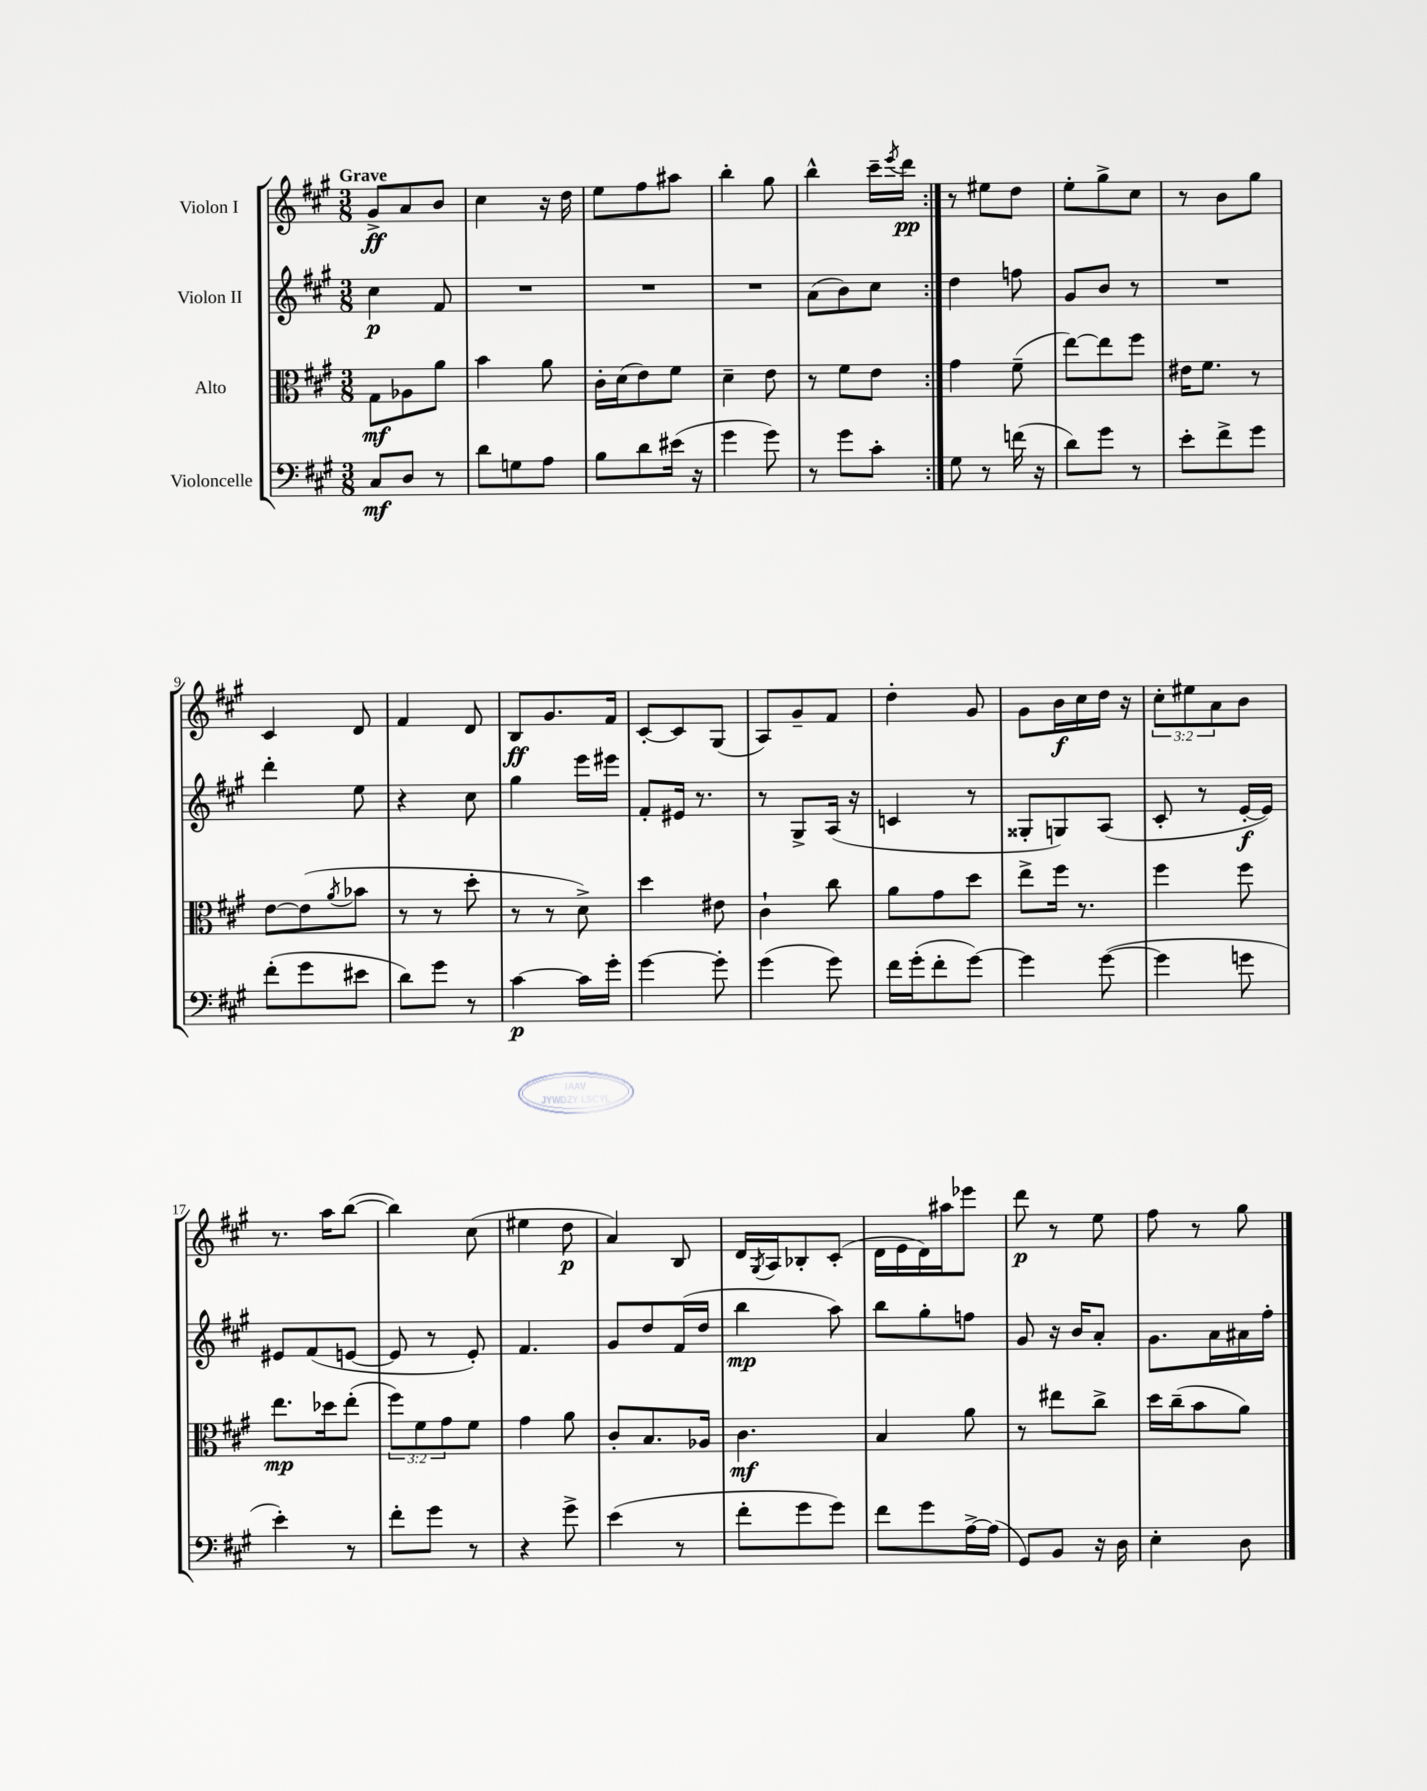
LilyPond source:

<<
\new StaffGroup <<
\new Staff = "s0" \with { instrumentName = "Violon I" } {
    \clef treble \key a \major \numericTimeSignature \time 3/8 \override Staff.TupletNumber.text = #tuplet-number::calc-fraction-text \tempo "Grave"
    \repeat volta 2 { gis'8->\ff a'8 b'8 |
    cis''4 r16 d''16 |
    e''8 fis''8 ais''8 |
    b''4-. gis''8 |
    b''4-^ cis'''16-- \acciaccatura { e'''8 } d'''16\pp | }
    r8 eis''8 d''8 |
    e''8-. gis''8-> cis''8 |
    r8 b'8 gis''8 |
    cis'4 d'8 |
    fis'4 d'8 |
    b8\ff gis'8. fis'16 |
    cis'8~-. cis'8 gis8( |
    a8) gis'8-- fis'8 |
    d''4-. gis'8 |
    gis'8 b'16\f cis''16 d''16 r16 |
    \tuplet 3/2 { cis''8-. eis''8 a'8 } b'8 |
    r8. a''16 b''8~( |
    b''4) cis''8( |
    eis''4 d''8\p |
    a'4) b8 |
    d'16 \acciaccatura { gis8 } a16 bes8-. cis'8-.( |
    d'16 e'16 d'16) ais''16 ees'''8 |
    d'''8\p r8 e''8 |
    fis''8 r8 gis''8 \bar "|." |
}
\new Staff = "s1" \with { instrumentName = "Violon II" } {
    \clef treble \key a \major \numericTimeSignature \time 3/8
    \repeat volta 2 { cis''4\p fis'8 |
    R4. |
    R4. |
    R4. |
    a'8( b'8) cis''8 | }
    d''4 f''8 |
    gis'8 b'8 r8 |
    R4. |
    d'''4-. e''8 |
    r4 cis''8 |
    gis''4 e'''16 eis'''16 |
    fis'8-. eis'16 r8. |
    r8 gis8-> a16( r16 |
    c'4 r8 |
    gisis8-. g8) a8( |
    cis'8-. r8 e'16~-.\f e'16) |
    eis'8 fis'8( e'8~ |
    e'8 r8 e'8-.) |
    fis'4. |
    gis'8 d''8 fis'16( d''16 |
    b''4\mp a''8) |
    b''8 gis''8-. f''8 |
    gis'8 r16 b'16 a'8-. |
    gis'8. a'16 ais'16 fis''16-. \bar "|." |
}
\new Staff = "s2" \with { instrumentName = "Alto" } {
    \clef alto \key a \major \numericTimeSignature \time 3/8 \override Staff.TupletNumber.text = #tuplet-number::calc-fraction-text
    \repeat volta 2 { gis8\mf aes8 a'8 |
    b'4 a'8 |
    cis'16-. d'16( e'8) fis'8 |
    d'4-- e'8 |
    r8 fis'8 e'8 | }
    gis'4 fis'8--( |
    e''8~) e''8 fis''8 |
    eis'16 fis'8. r8 |
    e'8~ e'8( \acciaccatura { a'8 } bes'8 |
    r8 r8 d''8-. |
    r8 r8 d'8->) |
    d''4 eis'8 |
    cis'4-! cis''8 |
    a'8 gis'8 d''8 |
    e''8-> fis''16 r8. |
    fis''4 fis''8 |
    e''8.\mp des''16 e''8-.( |
    \tuplet 3/2 { fis''8) fis'8 gis'8 } fis'8 |
    gis'4 a'8 |
    cis'8-. b8. aes16 |
    cis'4.\mf |
    b4 a'8 |
    r8 eis''8 cis''8-> |
    d''16 cis''16--( b'8 a'8) \bar "|." |
}
\new Staff = "s3" \with { instrumentName = "Violoncelle" } {
    \clef bass \key a \major \numericTimeSignature \time 3/8
    \repeat volta 2 { cis8\mf d8 r8 |
    d'8 g8 a8 |
    b8 d'8 eis'16( r16 |
    gis'4 gis'8) |
    r8 gis'8 cis'8-. | }
    gis8 r8 f'16( r16 |
    d'8) gis'8 r8 |
    e'8-. fis'8-> gis'8 |
    fis'8-.( gis'8 eis'8 |
    d'8) gis'8 r8 |
    cis'4~\p cis'16 gis'16-. |
    gis'4~ gis'8-. |
    gis'4( gis'8) |
    fis'16 gis'16-.( fis'8-. gis'8~) |
    gis'4 gis'8~( |
    gis'4 g'8 |
    e'4-.) r8 |
    fis'8-. gis'8 r8 |
    r4 gis'8-> |
    e'4( r8 |
    fis'8-. gis'8 gis'8) |
    fis'8 gis'8 a16~-> a16( |
    gis,8) b,8 r16 d16 |
    e4-. d8 \bar "|." |
}
>>
>>
